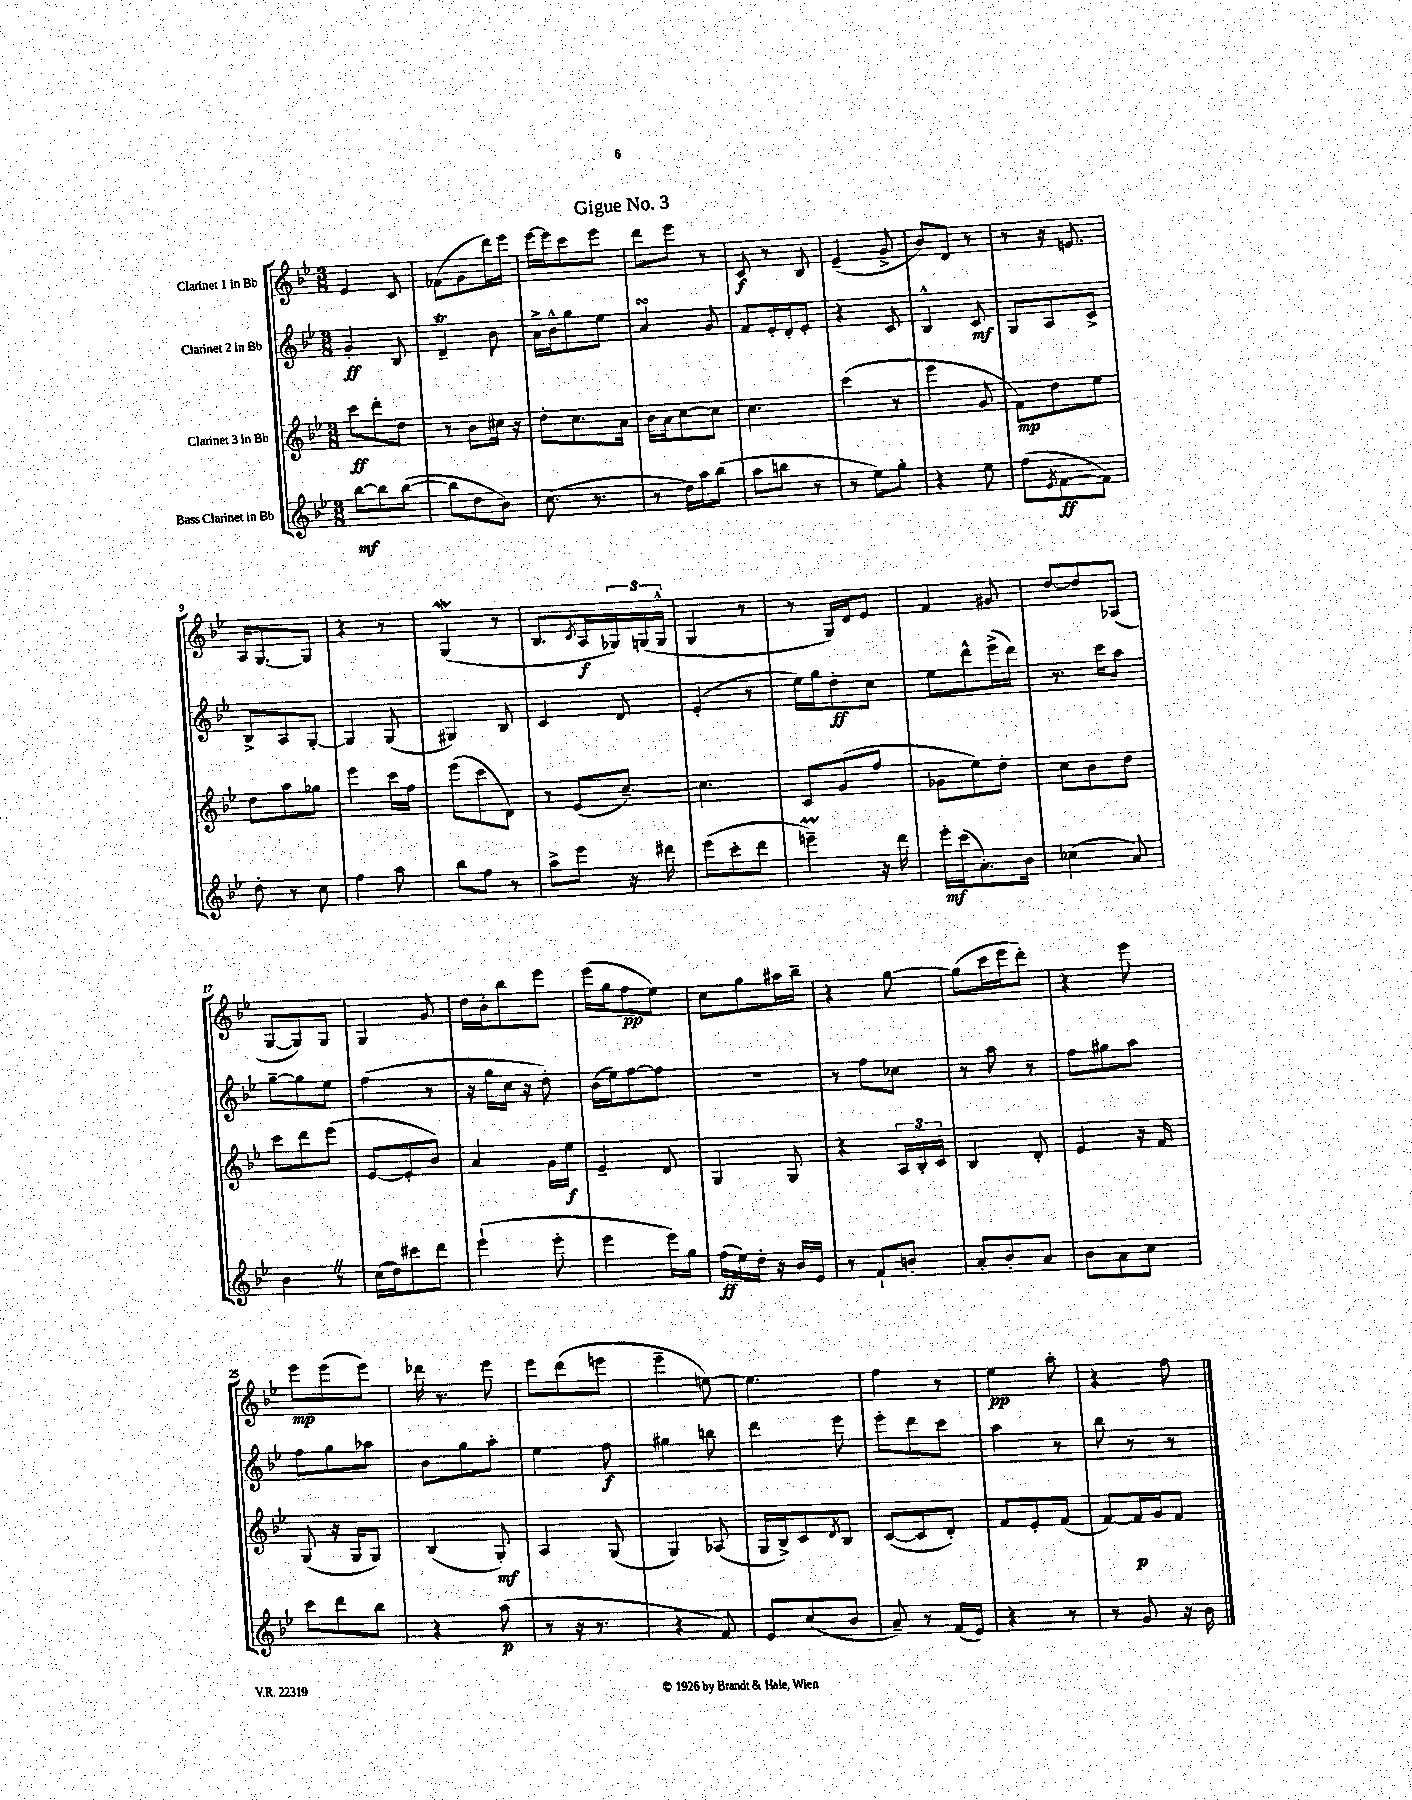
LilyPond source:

\header { title = "Gigue No. 3" }
<<
\new StaffGroup <<
\new Staff = "s0" \with { instrumentName = "Clarinet 1 in Bb" } {
    \clef treble \key bes \major \numericTimeSignature \time 3/8
    ees'4 c'8 |
    fes'8( g'8 d'''16) ees'''16 |
    ees'''16~ ees'''16 c'''8 ees'''8 |
    d'''8 ees'''8 r8 |
    c'8\f r8 bes8 |
    ees'4--( g'8-> |
    bes'8) d'8 r8 |
    r8 r16 e'8. |
    a16 g8.~ g8 |
    r4 r8 |
    g4\mordent( r8 |
    bes8. \acciaccatura { c'8 } a16\f \tuplet 3/2 { ges16) g16( g16-^ } |
    g4 r8 |
    r8 g16) d'16 ees'8 |
    f'4 gis'8 |
    d''8~ d''8 aes8( |
    g8~ g8) g8 |
    g4 g'8 |
    d''16 bes'16-. bes''8 ees'''8 |
    ees'''16( g''16 f''8\pp ees''8) |
    c''8 g''8 ais''16 bes''16-- |
    r4 g''8~ |
    g''8( c'''16 ees'''16 d'''8-.) |
    r4 ees'''8 |
    ees'''8\mp ees'''8( ees'''8) |
    des'''16 r8. ees'''8 |
    ees'''8 d'''8( e'''8 |
    ees'''4-- e''8~) |
    e''4. |
    f''4 r8 |
    ees''4\pp a''8-. |
    r4 f''8 \bar "|." |
}
\new Staff = "s1" \with { instrumentName = "Clarinet 2 in Bb" } {
    \clef treble \key bes \major \numericTimeSignature \time 3/8
    g'4-.\ff bes8 |
    d'4--\trill bes'8 |
    a'16-> bes'16-^ g''8 ees''8 |
    a'4\turn g'8 |
    f'8 ees'16-. d'16-. ees'8-. |
    r4 c'8 |
    bes4-^ c'8\mf |
    g8 a8 c'8-> |
    bes8-> a8 g8~-. |
    g4 g8( |
    gis4) bes8 |
    c'4 d'8 |
    ees'4-.( r8 |
    ees''16) g''16 d''8-.\ff c''8 |
    ees''8 d'''8-^ ees'''16->( d'''16) |
    r8. c'''16 a''8 |
    g''8~-- g''8 ees''8 |
    f''4( r8 |
    r16 g''16 c''16 r16 d''8-.) |
    bes'16( ees''16) f''8~ f''8 |
    R4. |
    r8 f''8 ces''8 |
    r8 a''8 r8 |
    f''8 gis''8 a''8 |
    f''8 g''8 aes''8 |
    bes'8 g''8 a''8-. |
    ees''4 f''8\f |
    gis''4 b''8 |
    d'''4 ees'''8 |
    ees'''8-. d'''8 c'''8 |
    a''4 r8 |
    bes''8 r8 r8 \bar "|." |
}
\new Staff = "s2" \with { instrumentName = "Clarinet 3 in Bb" } {
    \clef treble \key bes \major \numericTimeSignature \time 3/8
    c'''8\ff d'''8-. d''8 |
    r8 bes'8 cis''16 r16 |
    d''8-. c''8. a'16 |
    bes'16 a'16 c''8~ c''8 |
    c''4. |
    c'''4( r8 |
    ees'''4 g'8 |
    f'8\mp) d''8 ees''8 |
    d''8 a''8 ges''8 |
    ees'''4 c'''16 f''16 |
    ees'''8( c'''8 d'8) |
    r8 ees'8( c''8~--) |
    c''4. |
    c'8 g'8( f''8 |
    ges'8 ees''8) d''8-. |
    c''8 bes'8 d''8 |
    c'''8 d'''8 ees'''8( |
    ees'8~ ees'8-. bes'8) |
    a'4 g'16 ees''16\f |
    ees'4-- d'8 |
    g4 g8 |
    r4 \tuplet 3/2 { a16 bes16-. c'16 } |
    bes4 d'8-. |
    ees'4 r16 f'16 |
    g8( r16 g16 g8) |
    bes4( g8-.\mf) |
    a4 g8( |
    g4) aes8( |
    g16 bes16->) c'8 \acciaccatura { d'8 } bes8 |
    c'8~( c'8 d'8-.) |
    f'8 ees'8-. f'8( |
    f'8~) f'16\p g'16 f'8 \bar "|." |
}
\new Staff = "s3" \with { instrumentName = "Bass Clarinet in Bb" } {
    \clef treble \key bes \major \numericTimeSignature \time 3/8
    bes''8~\mf bes''8 bes''8~( |
    bes''8 d''8 bes'8) |
    c''8.( r8. |
    r8 d''16) a''16 bes''8( |
    a''8 b''8 r8 |
    r8 ees''8) g''8-. |
    r4 ees''8 |
    f''8( \acciaccatura { ees'8 } f'8~\ff f'8) |
    d''8-. r8 c''8 |
    f''4 a''8 |
    bes''8 f''8 r8 |
    a''8-> ees'''8 r16 dis'''16 |
    ees'''8( c'''8-. d'''8 |
    e'''4--\prall) r16 d'''16 |
    ees'''16-.\mf c'''16( a'8.-.) bes'16 |
    ces''4( a'8) |
    bes'4 \once \override BreathingSign.text = \markup { \musicglyph "scripts.caesura.straight" } \breathe r8 |
    c''16( d''16) cis'''8 d'''8 |
    ees'''4-!( ees'''8-. |
    ees'''4 ees'''16) g''16 |
    f''16\ff( ees''16) d''16-. r16 bes'16 ees'16 |
    r8 f'8-! b'8-. |
    a'8-. bes'8-. a'8 |
    bes'8 a'8 c''8 |
    c'''8 d'''8 bes''8 |
    r4 a''8\p( |
    r8 r16 r8. |
    r4 f'8) |
    ees'8 c''8( bes'8 |
    a'8--) r8 f'16( ees'16) |
    r4 r8 |
    r8 g'8 r16 bes'16 \bar "|." |
}
>>
>>
